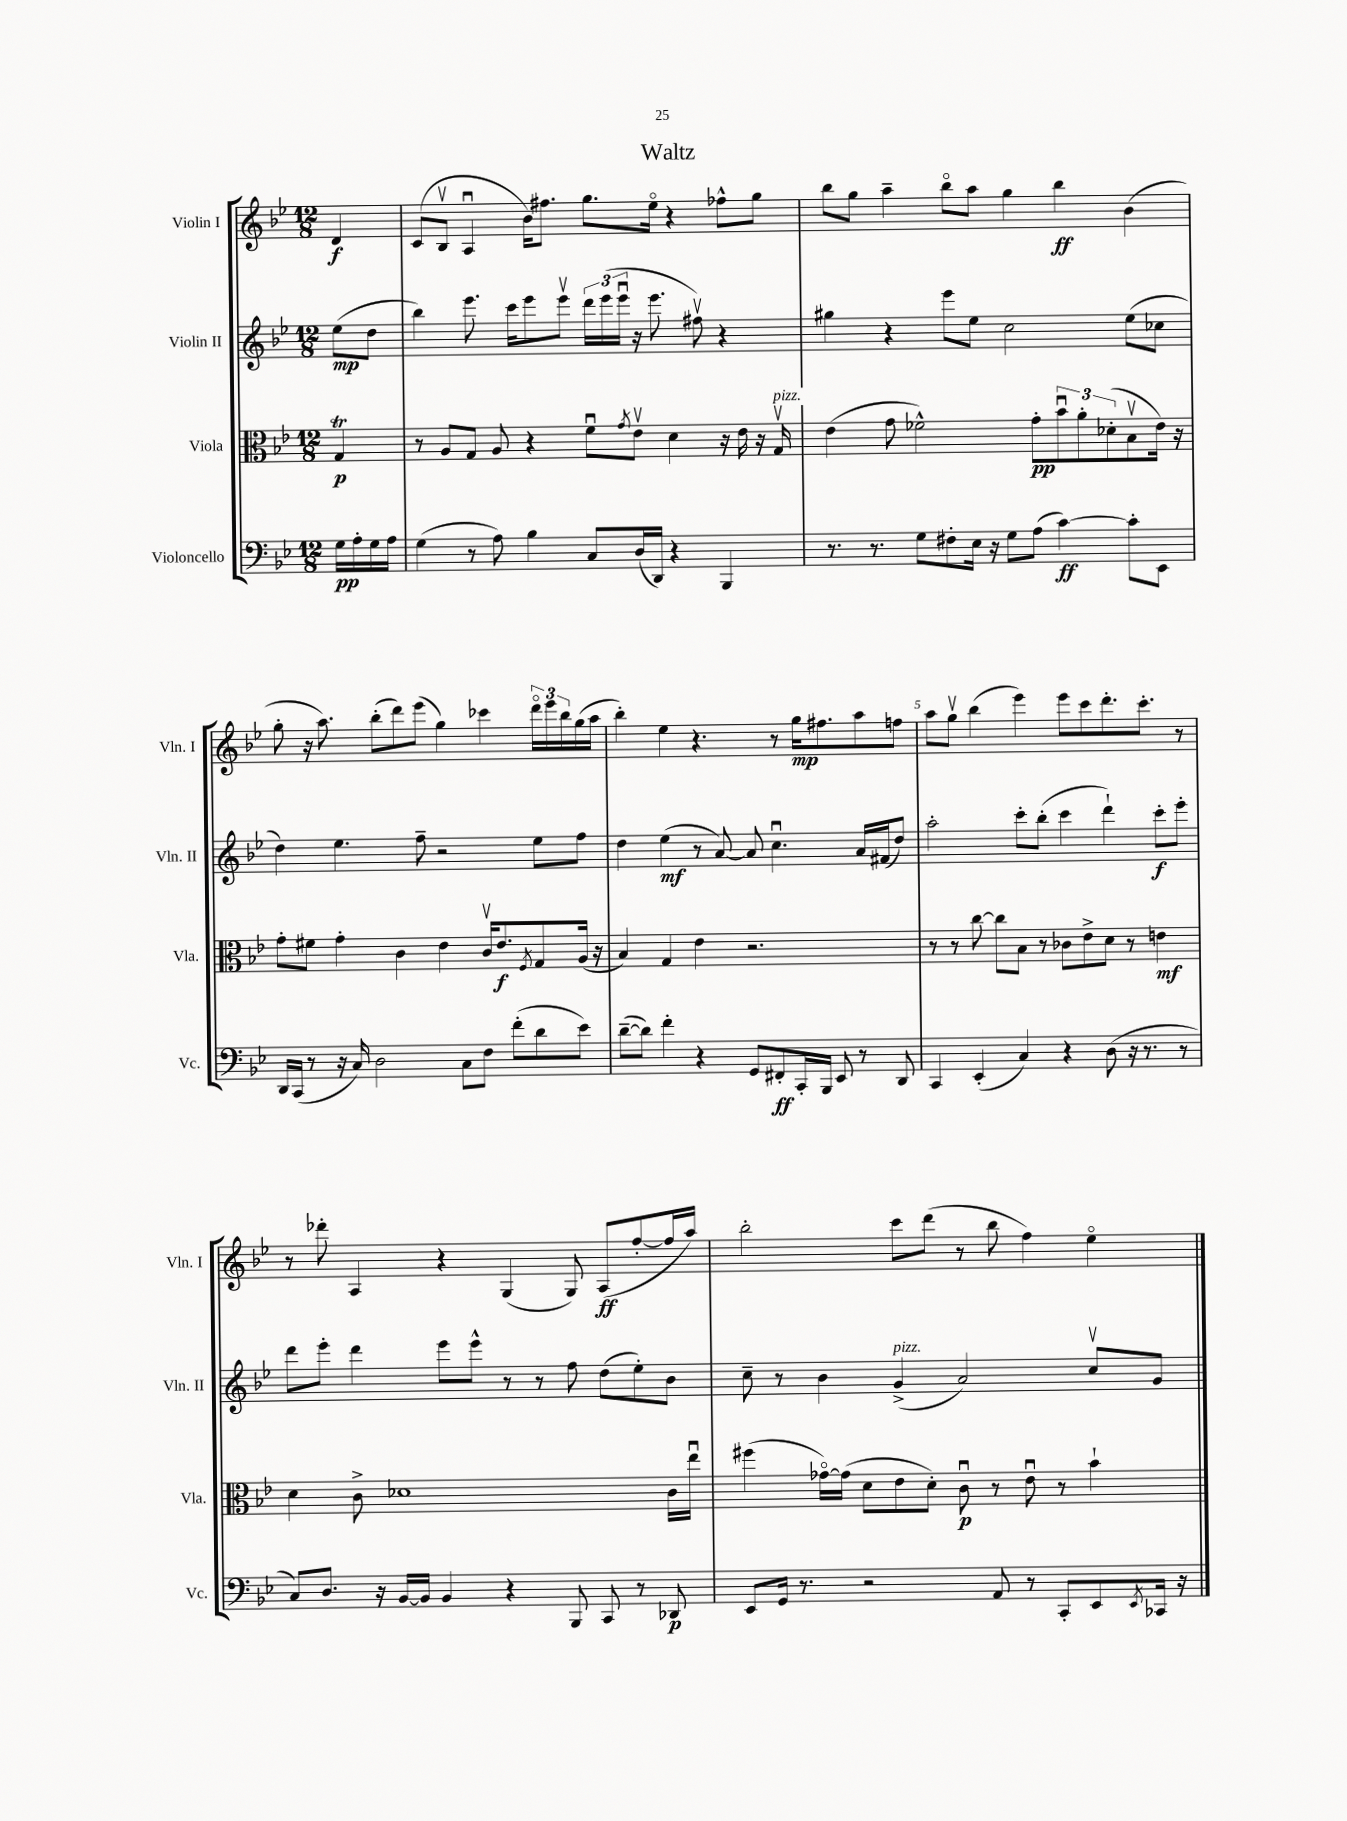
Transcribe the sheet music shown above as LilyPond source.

\header { title = "Waltz" }
<<
\new StaffGroup <<
\new Staff = "s0" \with { instrumentName = "Violin I" shortInstrumentName = "Vln. I" } {
    \clef treble \key bes \major \numericTimeSignature \time 12/8 \partial 4
    d'4\f |
    c'8( bes8\upbow a4\downbow bes'16) fis''8. g''8. ees''16\flageolet r4 fes''8-^ g''8 |
    bes''8 g''8 a''4-- bes''8\flageolet a''8 g''4 bes''4\ff bes'4( |
    g''8-. r16 a''8.) bes''8-.( d'''8) ees'''8( g''4) ces'''4 \tuplet 3/2 { d'''16\flageolet ees'''16 bes''16 } g''16( a''16 |
    bes''4-.) ees''4 r4. r8 g''16\mp fis''8. a''8 f''8 |
    a''8 g''8\upbow bes''4( ees'''4) ees'''8 c'''8 d'''8.-. c'''8.-. r8 |
    r8 des'''8-. a4 r4 g4( g8) a8\ff( f''8~-. f''16 a''16) |
    bes''2-. c'''8 d'''8( r8 bes''8 f''4) ees''4\flageolet \bar "|." |
}
\new Staff = "s1" \with { instrumentName = "Violin II" shortInstrumentName = "Vln. II" } {
    \clef treble \key bes \major \numericTimeSignature \time 12/8 \partial 4
    ees''8\mp( d''8 |
    bes''4) ees'''8. c'''16 ees'''8 ees'''8\upbow \tuplet 3/2 { d'''16 ees'''16( ees'''16\downbow } r16 ees'''8. fis''8\upbow) r4 |
    gis''4 r4 ees'''8 ees''8 c''2 ees''8( ces''8 |
    d''4) ees''4. f''8-- r2 ees''8 f''8 |
    d''4 ees''4\mf( r8 a'8~) a'8 c''4.\downbow a'16 fis'16( d''8) |
    a''2-. c'''8-. bes''8-.( c'''4 d'''4-!) c'''8-.\f ees'''8-. |
    d'''8 ees'''8-. d'''4 ees'''8 ees'''8-^ r8 r8 f''8 d''8( ees''8-.) bes'8 |
    c''8-- r8 bes'4 g'4->^\markup { \italic "pizz." }( a'2) c''8\upbow g'8 \bar "|." |
}
\new Staff = "s2" \with { instrumentName = "Viola" shortInstrumentName = "Vla." } {
    \clef alto \key bes \major \numericTimeSignature \time 12/8 \partial 4
    g4\trill\p |
    r8 a8 g8 a8 r4 f'8\downbow \acciaccatura { g'8 } ees'8\upbow d'4 r16 ees'16 r16 g16\upbow^\markup { \italic "pizz." } |
    ees'4( g'8 fes'2-^) g'8-.\pp \tuplet 3/2 { bes'8\downbow a'8-. des'8-.( } bes8\upbow ees'16) r16 |
    g'8-. fis'8 g'4-. c'4 ees'4 c'16\upbow ees'8.\f \acciaccatura { f8 } g8 a16( r16 |
    bes4) g4 ees'4 r2. |
    r8 r8 c''8~ c''8 bes8 r8 ces'8 ees'8-> d'8 r8 e'4\mf |
    d'4 c'8-> des'1 c'16 ees''16\downbow |
    fis''4( ges'16~\flageolet) ges'16( d'8 ees'8 d'8-.) c'8\downbow\p r8 ees'8\downbow r8 bes'4-! \bar "|." |
}
\new Staff = "s3" \with { instrumentName = "Violoncello" shortInstrumentName = "Vc." } {
    \clef bass \key bes \major \numericTimeSignature \time 12/8 \partial 4
    g16\pp a16-. g16 a16 |
    g4( r8 a8) bes4 c8 d16( d,16) r4 bes,,4 |
    r8. r8. g8 fis8-. ees16 r16 g8 a8( c'4~\ff) c'8-. ees,8 |
    d,16 c,16( r8 r16 c16) d2 c8 f8 f'8-.( d'8 ees'8) |
    d'8~--( d'8) f'4-. r4 g,8 fis,8-.\ff c,16-. bes,,16 ees,8 r8 d,8 |
    c,4 ees,4-.( c4) r4 d8( r16 r8. r8 |
    c8) d8. r16 bes,16~ bes,16 bes,4 r4 bes,,8 c,8 r8 des,8\p |
    ees,8 g,16 r8. r2 a,8 r8 c,8-. ees,8 \acciaccatura { ees,8 } ces,16 r16 \bar "|." |
}
>>
>>
\layout { \context { \Score \override BarNumber.break-visibility = ##(#f #t #t) barNumberVisibility = #(every-nth-bar-number-visible 5) } }
